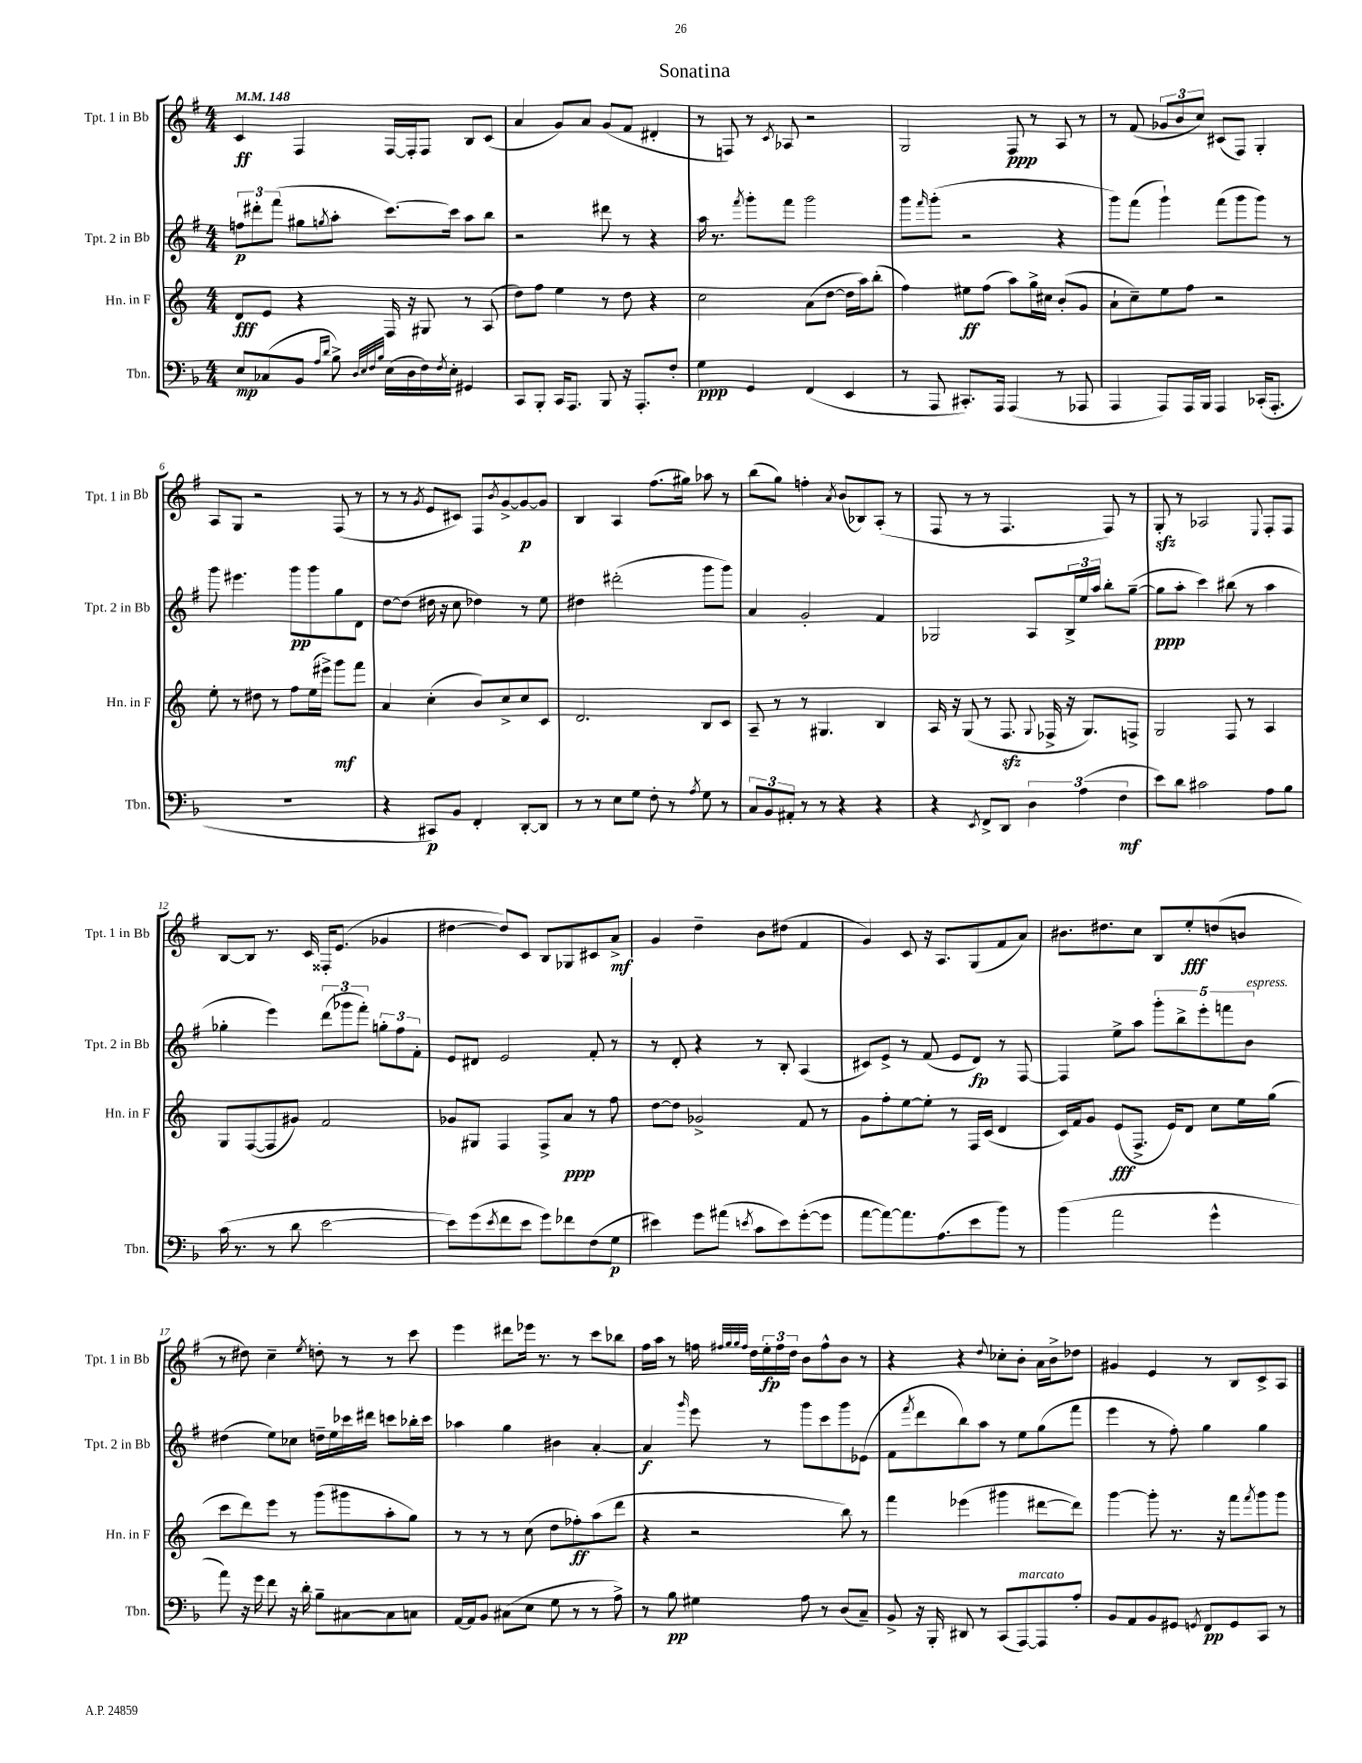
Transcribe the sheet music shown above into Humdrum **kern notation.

**kern	**kern	**kern	**kern
*staff4	*staff3	*staff2	*staff1
*clefF4	*clefG2	*clefG2	*clefG2
*k[b-]	*k[]	*k[f#]	*k[f#]
*M4/4	*M4/4	*M4/4	*M4/4
*MM148	*MM148	*MM148	*MM148
8E	8d	12ff	4c
.	.	12ddd#'	.
(8C-	8e	.	.
.	.	(12fff#	.
8BB-	4r	8gg#	4F#
16qqA	.	.	.
16qqd	.	8qgg	.
8B-^)	.	8aa'	.
32qqD	.	.	.
32qqE	.	.	.
32qqF	.	.	.
32qqB-	.	.	.
(16E	16F	[8.ccc)	[16F#
16D	16r	.	16F#']
16F)	8G#	.	8F#
8qF	.	.	.
16E'	.	16ccc]	.
4GG#	8r	8aa	8B
.	(8A	8bb	(8c
=	=	=	=
8CC	8dd)	2r	4a
8BBB-'	8ff	.	.
16CC	4ee	.	8g)
8.AAA	.	.	.
.	.	.	8a
8BBB-	8r	8ddd#	(8g
16r	8dd	8r	8f#
8.AAA'	.	.	.
.	4r	4r	4d#'
8F'	.	.	.
=	=	=	=
4G	2cc	16aa	8r
.	.	8.r	.
.	.	.	8F)
.	.	8qfff#	.
4GG	.	8ggg'	8r
.	.	.	8qc
.	.	8fff#	8A-
(4FF	(8a	2ggg	2r
.	[8dd	.	.
4EE	16dd]	.	.
.	16aa)	.	.
.	(8bb'	.	.
=	=	=	=
8r	4ff)	8ggg	2G
.	.	16qqfff#	.
8AAA	.	(8ggg'	.
8.CC#')	8ee#	2r	.
.	(8ff	.	.
16AAA	.	.	.
(4AAA	8aa)	.	8F#
.	16gg^	.	8r
.	16cc#	.	.
8r	(8b'	4r	8A
8AAA-	8g	.	8r
=	=	=	=
4AAA	8a`	8ggg)	8r
.	8cc~)	(8fff#	(8f#
8AAA)	8ee	4ggg`)	12g-
.	.	.	12b
16AAA	8ff	.	.
.	.	.	12cc)
16BBB-	.	.	.
4AAA	2r	(8fff#	(8c#
.	.	8ggg	8F#)
(16CC-'	.	8ggg)	4G'
8.AAA'	.	.	.
.	.	8r	.
=	=	=	=
1r	8ee'	8ggg	8A
.	8r	4.eee#	8G
.	8dd#	.	2r
.	8r	.	.
.	8ff	8ggg	.
.	(16ee	8ggg	.
.	16eee#^)	.	.
.	8ggg	8gg	(8F#
.	8fff	8d	8r
=	=	=	=
4r	4a	[8dd	8r
.	.	(8dd]	8r
.	.	.	8qg
8CC#)	(4cc'	16dd#	8e
.	.	16r	.
8BB-	.	8cc	8c#)
4FF'	8b)	4dd-)	8F#
.	.	.	8qb
.	8cc^	.	[8g^
[8DD'	8cc	8r	8g_
8DD]	8c	8ee	8g]
=	=	=	=
8r	2.d	4dd#	4B
8r	.	.	.
8E	.	(2ddd#'	4A
8G	.	.	.
8F'	.	.	(8.ff#
8r	.	.	.
.	.	.	16gg#)
8qA	.	.	.
8G	8B	8ggg	8aa-
8r	8c	8ggg)	8r
=	=	=	=
12C	8A~	4a	(8bb
12BB-	.	.	.
.	8r	.	8gg)
12AA#'	.	.	.
8r	8r	2g'	4ff'
8r	4.G#	.	.
.	.	.	8qa
4r	.	.	(8b
.	.	.	8B-)
4r	4B	4f#	(8A'
.	.	.	8r
=	=	=	=
4r	16A	2G-	8F#
.	16r	.	.
.	(8G	.	8r
8qEE	.	.	.
8FF^	8r	.	8r
8DD	8.F	.	4.F#
6D	.	8A	.
.	8qqG	.	.
.	16F-^	.	.
.	16r	24B^	.
(6A	.	24ee	.
.	8.G)	.	.
.	.	24aa	.
.	.	8bb'	8F#)
6F	.	.	.
.	8F^	([8gg~	8r
=	=	=	=
8e)	2G	8gg]	8G'
8d	.	8aa'	8r
2c#	.	4ccc)	2A-
.	8F	(8bb#	.
.	8r	8r	.
.	.	.	8qqE
8A	4A	4aa	8F#'
8B-	.	.	8F#
=	=	=	=
(16c	8G	4gg-'	[8B
8.r	.	.	.
.	([8F	.	8B]
8r	8F]	4eee)	8.r
8d	8g#)	.	.
.	.	.	16c
[2e	2f	(12ddd	16F##'
.	.	.	(8.e
.	.	12ggg-	.
.	.	12fff#')	.
.	.	12gg'	4g-
.	.	12ff#	.
.	.	12f#'	.
=	=	=	=
8e])	8g-	8e	[4dd#
(8g	8G#	8d#	.
8qe	.	.	.
8f	4F	2e	8dd#])
8e	.	.	8c
8g)	8F^	.	8B
8f-	8a	.	8G-
(8F	8r	8f#'	8c#
8G	8ff	8r	8a^
=	=	=	=
4e#)	[8dd	8r	4g
.	8dd]	8d'	.
8g	2g-^	4r	4dd~
(8a#	.	.	.
8qe	.	.	.
8c	.	8r	8b
8e)	.	8B'	(8dd#
([8g'	8f	(4A	4f#
8g]	8r	.	.
=	=	=	=
[8a	8g	8c#)	4g)
8a_)	8ff'	8e^	.
8.a]	[8ee	8r	8c
.	8ee']	(8f#	16r
(8.A	.	.	8.A
.	8r	8e	.
8e	16F	8d)	(8G
.	(16c	.	.
8b-)	4d	8r	8f#
8r	.	[8F#	8a)
=	=	=	=
(4b-	16c)	4F#]	8.b#
.	16f	.	.
.	8g	.	.
.	.	.	8.dd#
2a	(8e	8ee^	.
.	8.F^	8aa	8cc
.	.	10ggg'	8B
.	16e)	.	.
.	.	10bb^	.
.	8d	.	8ee'
.	.	10eee'	.
4g^^	8cc	.	(8dd
.	.	10fff	.
.	16ee	.	8b
.	.	10b	.
.	(16gg	.	.
=	=	=	=
8a)	8ccc	(4dd#	8r
16r	8ddd)	.	8dd#)
16g	.	.	.
8f	8eee	8ee)	4cc~
16r	8r	8cc-	.
16d'	.	.	.
.	.	.	8qee
8B-~	(8ggg	16dd~	8dd'
.	.	16ee	.
[8C#	8ggg#	16ccc-	8r
.	.	16ddd#	.
8C#]	8aa'	8ccc	8r
8C	8gg)	16bb-'	8ccc
.	.	16ccc	.
=	=	=	=
[16AA	8r	4aa-	4eee
16AA]	.	.	.
8BB-	8r	.	.
(8C#	8r	4gg	8ddd#
8E	(8cc	.	16eee-
.	.	.	8.r
8G	8dd	4b#	.
8r	8ff-')	.	8r
8r	(8aa	[4a'	8ccc
8A^)	8ddd	.	8bb-
=	=	=	=
8r	4r	4a]	16ff#
.	.	.	16aa
8B-	.	.	8r
.	.	16qqggg	.
4G#	2r	8eee	16ff
.	.	.	32qqff#
.	.	.	32qqgg
.	.	.	32qqgg
.	.	.	32qqff#
.	.	.	16dd
.	.	8r	24ee'
.	.	.	24ff#
.	.	.	24dd
8A	.	8ggg	8b
8r	.	8ccc	8ff#^^
(8D	8bb)	8ggg	8b
8C~)	8r	(8e-	8r
=	=	=	=
8BB-^	4fff	8f#	4r
.	.	8qfff#	.
16r	.	8ddd	.
16BBB-'	.	.	.
8DD#	(4eee-	8bb)	4r
8r	.	8aa	.
.	.	.	8qqdd
(8CC	4ggg#	8r	8cc-'
[8AAA)	.	8ee	8b'
8AAA]	[8ddd#	(8gg	16a
.	.	.	16b^
8A'	8ddd#])	8fff#	8dd-
=	=	=	=
8BB-	[4ggg	4eee	4g#
8AA	.	.	.
8BB-	8ggg']	8r	4e
8GG#	8.r	8ff#')	.
8qGG	.	.	.
8FF	.	4gg	8r
.	16r	.	.
8GG	8fff	.	8B
.	8qfff	.	.
8CC	8ggg	4gg	8c^
8r	8ggg	.	8A
==	==	==	==
*-	*-	*-	*-
